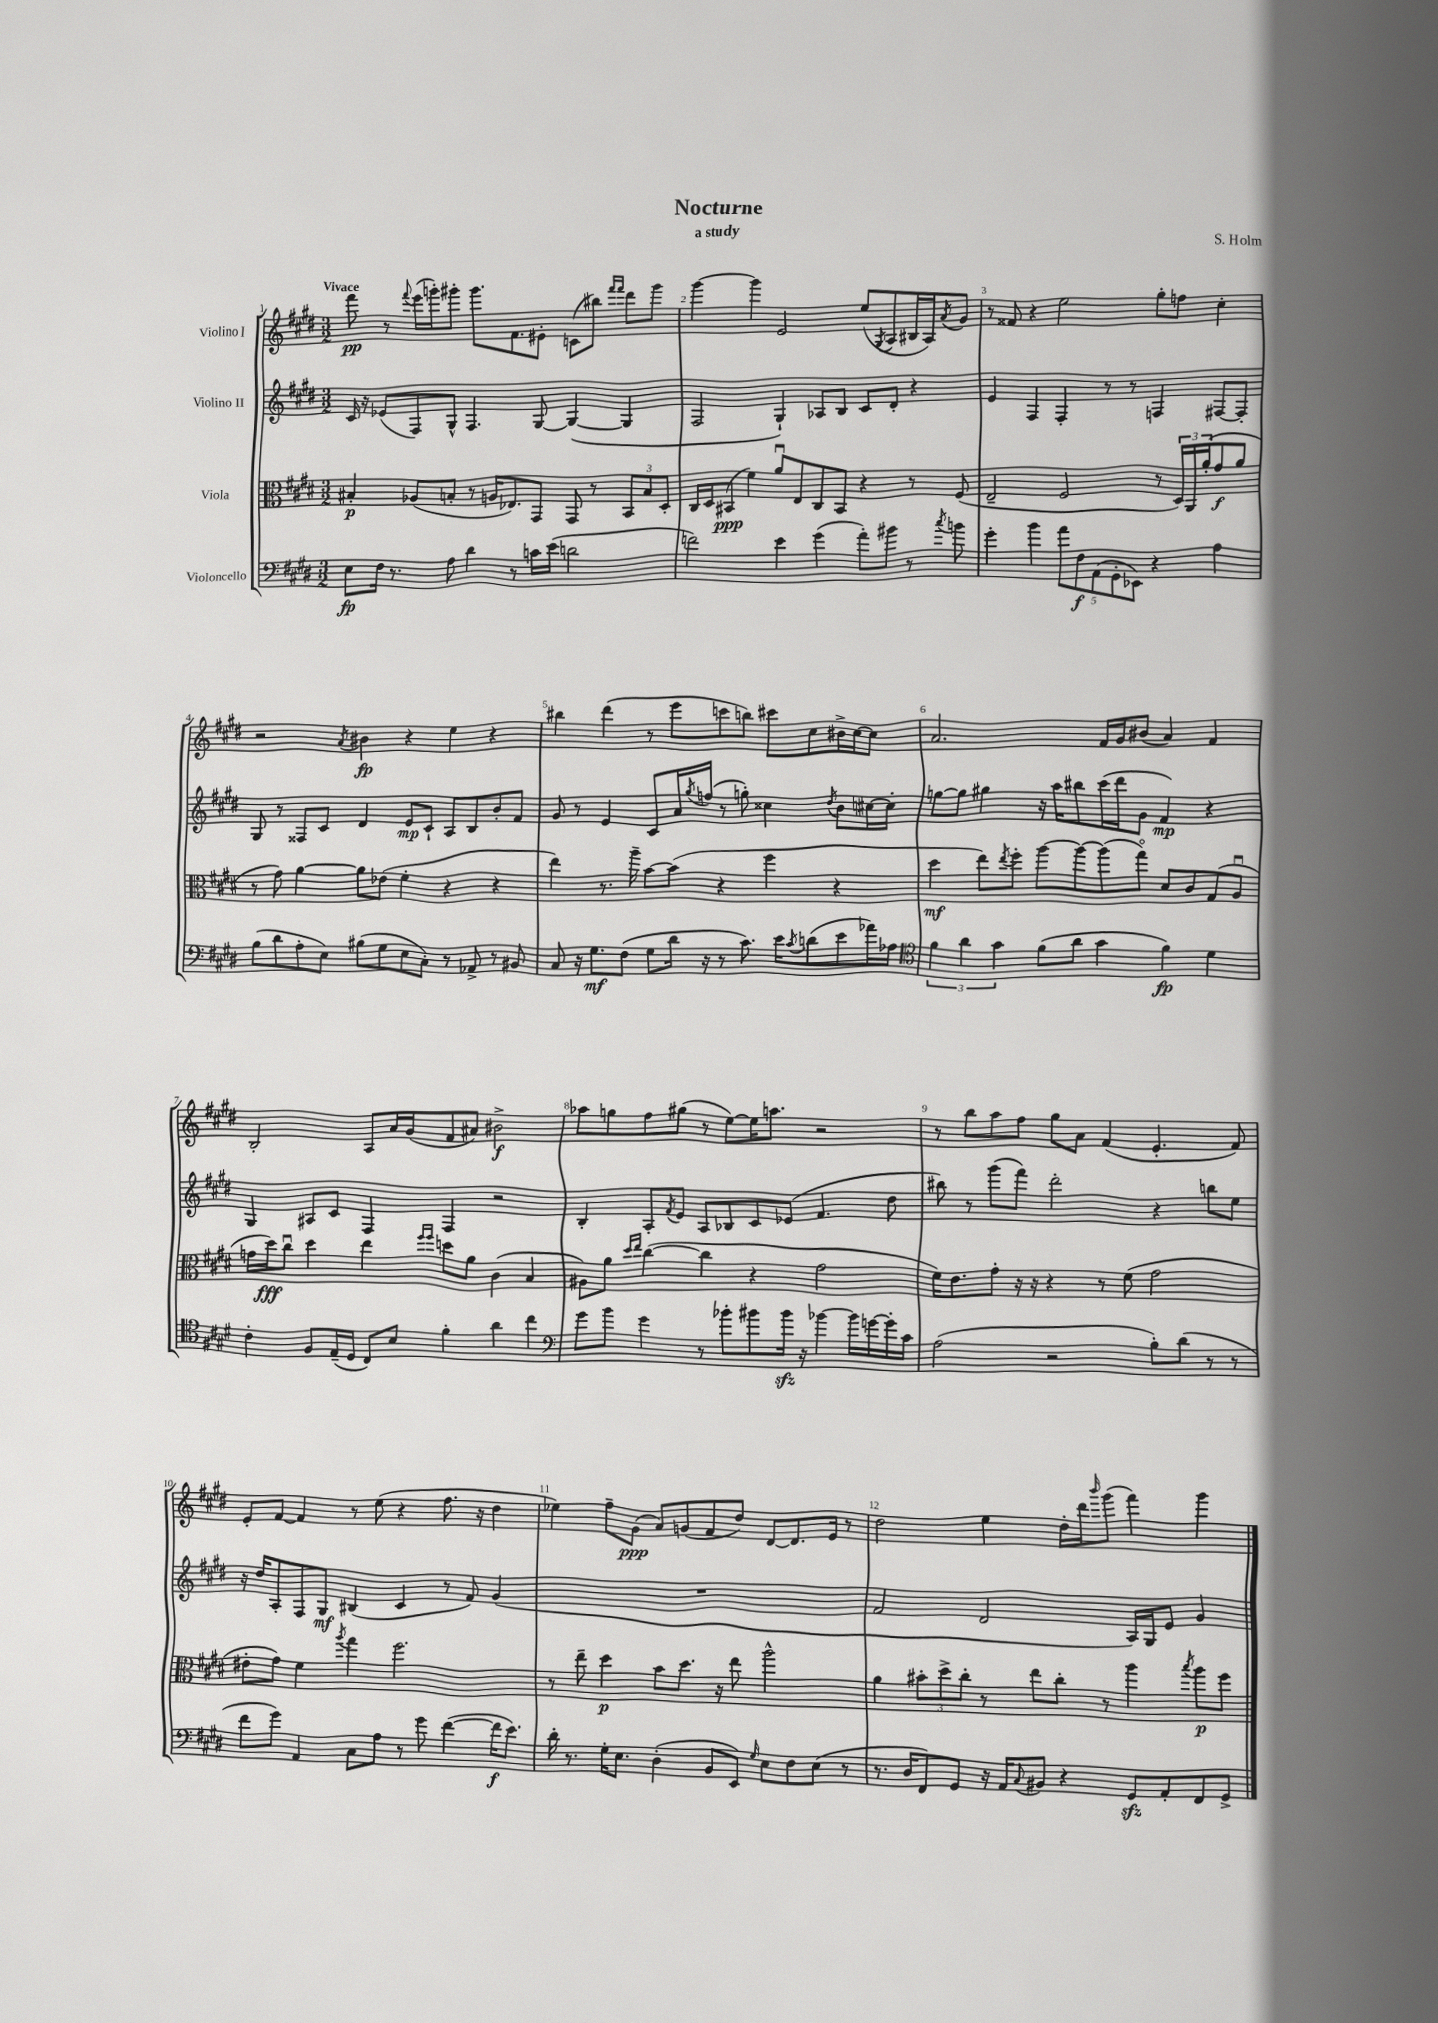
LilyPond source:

\header { title = "Nocturne" composer = "S. Holm" subtitle = "a study" }
<<
\new StaffGroup <<
\new Staff = "s0" \with { instrumentName = "Violino I" } {
    \clef treble \key e \major \numericTimeSignature \time 3/2 \tempo "Vivace"
    fis'''8\pp r8 \appoggiatura { fis'''8 } e'''16( g'''16-.) gis'''8-. gis'''8. fis'8. eis'8-. c'8( bis''8) \grace { fis'''16 fis'''16 } dis'''8 gis'''8 |
    gis'''4~ gis'''4 e'2 e''8( \acciaccatura { gis8 } a8 bis16 a16) \acciaccatura { a'8 } gis'8 |
    r8 fisis'8 r4 e''2 gis''8-. f''8 cis''4-. |
    r2 \acciaccatura { a'8 } bis'4\fp r4 e''4 r4 |
    bis''4 dis'''4( r8 e'''8 c'''8 b''8) cis'''8 cis''8 bis'16-> cis''16~ cis''8 |
    a'2. fis'16 gis'16 bis'8( a'4) fis'4 |
    b2-. a8 a'16 gis'16( fis'8 ais'8) bis'2->\f |
    aes''8 g''8 fis''8 gis''8( r8 e''8~) e''16 a''8. r2 |
    r8 b''8 a''8 fis''8 gis''8 a'8 fis'4( e'4.-. fis'8) |
    e'8-. fis'8~ fis'4 r8 e''8( r4 fis''8. r16 dis''4 |
    ees''4) fis''8-- gis'8\ppp( a'8) g'8( fis'8 dis''8) dis'8~ dis'8. e'16 r8 |
    dis''2 e''4 dis''16-. dis'''16 \grace { b'''16 } gis'''8( fis'''4) gis'''4 \bar "|." |
}
\new Staff = "s1" \with { instrumentName = "Violino II" } {
    \clef treble \key e \major \numericTimeSignature \time 3/2
    cis'16 r16 ees'8( fis8) gis8-^ fis4. gis8~ gis4~( gis4 |
    fis2 gis4-!) aes8 b8 cis'8 dis'8-. r4 |
    e'4 fis4 fis4-. r8 r8 f4 fis8~ fis8-. |
    gis8 r8 fisis8 cis'8 dis'4 e'8\mp cis'8-! a8 b8 b'8-. fis'8 |
    gis'8 r8 e'4 cis'8 a'16 \acciaccatura { gis''8 } f''16( r8 g''8-.) cisis''4 \acciaccatura { dis''8 } b'8 cis''16~ cis''16-. |
    g''8~ g''8 gis''4 r16 a''16 bis''8 cis'''16( dis'''16 gis'8 fis'4\mp) r4 |
    gis4 ais8 cis'8 fis4 fis4 r2 |
    b4-. a8-. \acciaccatura { fis'8 } e'8 a8 bes8 cis'8 ees'8( fis'4. dis''8 |
    bis''8) r8 gis'''8( fis'''8) dis'''2-. r4 b''8 e''8 |
    r16 dis''16 a8-. fis8 gis8\mf bis4( cis'4 r8 fis'8) gis'4( |
    R1. |
    fis'2 dis'2 a16) gis16 e'8 gis'4 \bar "|." |
}
\new Staff = "s2" \with { instrumentName = "Viola" } {
    \clef alto \key e \major \numericTimeSignature \time 3/2
    bis4-.\p aes8( b8-. r8 a16 ees8.) gis,8 gis,8 r8 \tuplet 3/2 { b,8 b8 dis8-. } |
    cis16 dis16 bis,8\ppp( fis'4) a'8\downbow e8 cis8 bis,8 r4 r8 fis8( |
    e2-- fis2 r8 \tuplet 3/2 { dis16) a,16 a'16-.( } gis'8\f a'8 |
    r8 gis'8) a'4~ a'8 ees'8( fis'4-. r4 r4 |
    e''4) r8. a''16-- b'8~ b'8( r4 fis''4 r4 |
    dis''4\mf e''8) \acciaccatura { e''8 } fis''8-. a''8~ a''8~ a''8( gis''8\flageolet) dis'8 cis'8 gis8( a8\downbow |
    g'16 dis''16\fff) cis''8\downbow dis''4 e''4 \grace { fis''16 fis''16 } d''8 a'8 cis'4( b4 |
    ais8) a'8 \grace { dis''16 e''16 } cis''4~( cis''4 r4 gis'2 |
    fis'16) e'8. gis'8-. r16 r16 r4 r8 fis'8( gis'2 |
    eis'8-. gis'8) fis'4 \acciaccatura { a''8 } gis''4 fis''2. |
    r8 e''8-- dis''4\p b'8 dis''8. r16 e''8 a''2-^ |
    a'4 \tuplet 3/2 { bis'8-. dis''8-> cis''8-. } r8 e''8 cis''8-. r8 a''4 \acciaccatura { b''8 } a''8\p fis''8 \bar "|." |
}
\new Staff = "s3" \with { instrumentName = "Violoncello" } {
    \clef bass \key e \major \numericTimeSignature \time 3/2
    e8\fp fis16 r8. a8 dis'4 r8 c'16 e'16( d'2 |
    f'2) e'4 gis'4( a'8-.) bis'8 r8 \acciaccatura { cis''8 } b'8 |
    gis'4-. b'4 \tuplet 5/4 { a'8 fis8\f a,8( gis,8-. ees,8) } r4 a4 |
    b8( dis'8 a8-. e8) bis8( gis8 e8 cis8-.) r8 aes,8-> r8 bis,8 |
    cis8 r16 gis8.\mf fis8( gis8 dis'16 r16 r8 cis'8.) e'16 \acciaccatura { cis'8 } d'8( e'8 aes'16) aes16 |
    \clef tenor \tuplet 3/2 { fis'4 a'4 gis'4 } fis'8( a'8 gis'4 fis'4\fp) dis'4 |
    cis'4-. fis8 e16--( dis16 cis8) b8 fis'4-. a'4 cis''4 |
    \clef bass gis'8 b'8 gis'4 r8 bes'8-. bis'8 bis'16\sfz r16 bes'4~ bes'16 g'16~ g'16-. cis'16 |
    a2( r2 b8-.) dis'8( r8 r8 |
    fis'8 gis'8) a,4 cis8 a8 r8 gis'8 fis'4~( fis'16\f e'8.) |
    dis'16-. r8. gis16-. e8. dis4-.( b,8 e,8) \grace { gis16 } e8 fis8 e8( r8 |
    r8. dis16 fis,8) gis,8 r16 a,16 \appoggiatura { cis8 } bis,8 r4 gis,8\sfz a,8-. fis,8 gis,8-> \bar "|." |
}
>>
>>
\layout { \context { \Score \override BarNumber.break-visibility = ##(#f #t #t) barNumberVisibility = #all-bar-numbers-visible } }
